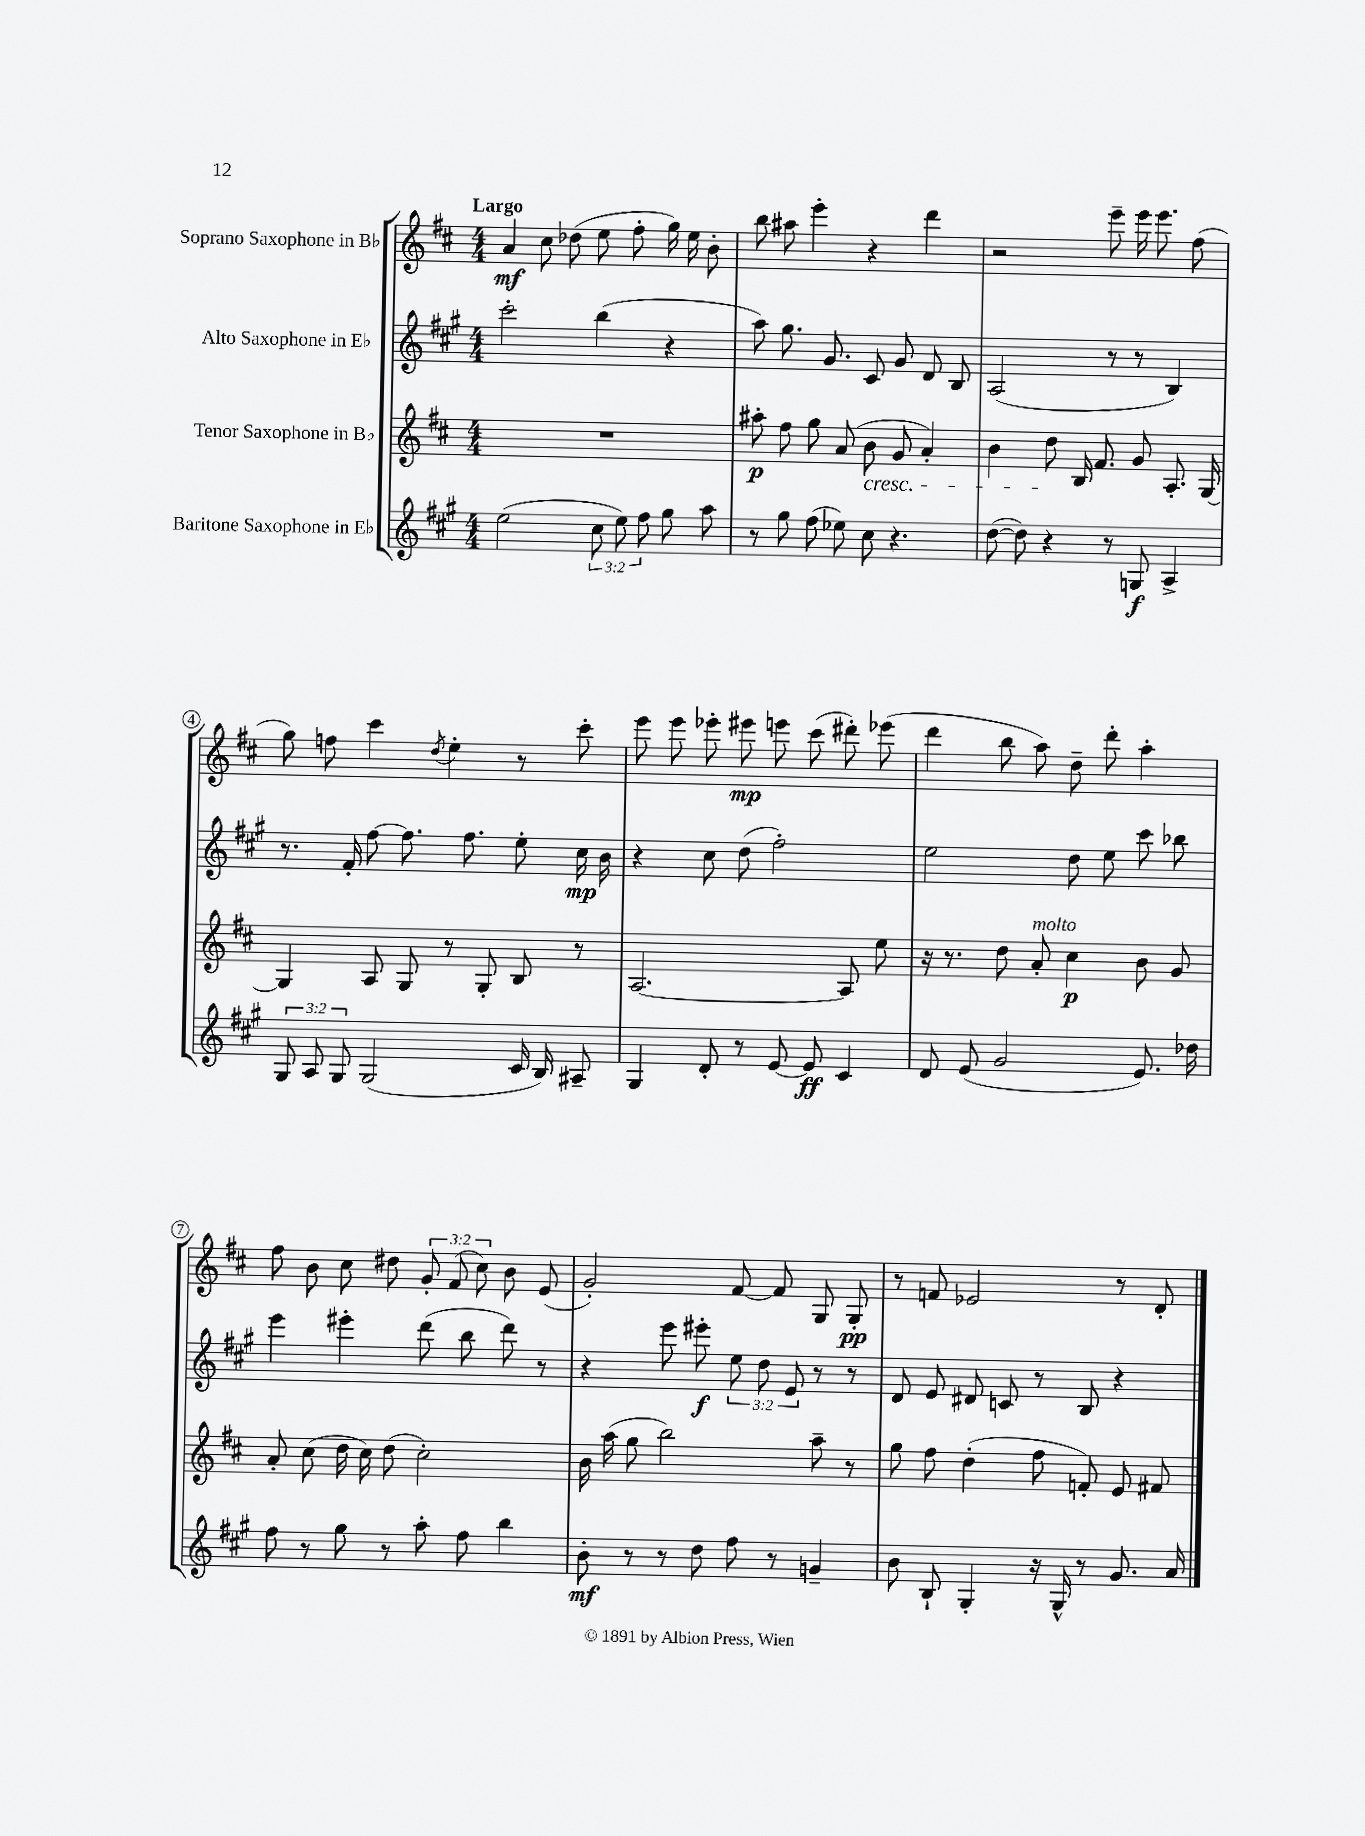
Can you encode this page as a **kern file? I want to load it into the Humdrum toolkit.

**kern	**kern	**kern	**kern
*staff4	*staff3	*staff2	*staff1
*clefG2	*clefG2	*clefG2	*clefG2
*k[f#c#g#]	*k[f#c#]	*k[f#c#g#]	*k[f#c#]
*M4/4	*M4/4	*M4/4	*M4/4
(2ee	1r	2ccc#'	4a
.	.	.	8cc#
.	.	.	(8dd-
12cc#	.	(4bb	8ee
12ee)	.	.	.
.	.	.	8ff#'
12ff#	.	.	.
8gg#	.	4r	16gg)
.	.	.	16ee
8aa	.	.	8b'
=	=	=	=
8r	8aa#'	8aa)	8bb
8gg#	8ff#	8.gg#	8aa#
(8ff#	8gg	.	4eee'
.	.	8.g#	.
8ee-)	(8a	.	.
8cc#	8b	8c#	4r
4.r	8g	8g#	.
.	4a')	8d	4ddd
.	.	8B	.
=	=	=	=
([8dd	4b	(2A	2r
8dd])	.	.	.
4r	8dd	.	.
.	16B	.	.
.	8.f#	.	.
8r	.	8r	8eee~
8G	8g	8r	16eee
.	.	.	8.eee
4A^	8.A'	4B)	.
.	.	.	(8ff#
.	[16G	.	.
=	=	=	=
12G#	4G]	8.r	8gg)
12A	.	.	.
.	.	.	8ff
12G#	.	.	.
.	.	16f#'	.
(2G#	8A	[8ff#	4ccc#
.	8G	8.ff#]	.
.	.	.	8qdd
.	8r	.	4ee'
.	.	8.ff#	.
.	8G'	.	.
16c#	8B	8ee'	8r
16B)	.	.	.
8A#~	8r	16cc#	8ccc#'
.	.	16b	.
=	=	=	=
4G#	[2.A	4r	8eee
.	.	.	8eee
8d'	.	8cc#	8eee-'
8r	.	(8dd	8eee#
[8e	.	2ff#')	8eee
8e]	.	.	(8ccc#
4c#	8A]	.	8ddd#')
.	8ee	.	(8eee-
=	=	=	=
8d	16r	2ee	4ddd
.	8.r	.	.
(8e	.	.	.
2g#	8dd	.	8bb
.	8a'	.	8aa)
.	4cc#	8dd	8dd~
.	.	8ee	8ddd'
8.e)	8b	8ccc#	4aa'
.	8g	8bb-	.
16dd-	.	.	.
=	=	=	=
8ff#	8a'	4eee	8ff#
8r	(8cc#	.	8b
8gg#	16dd	4eee#'	8cc#
.	16cc#)	.	.
8r	(8dd	.	8dd#
8aa'	2cc#')	(8ddd	12g'
.	.	.	(12f#
8ff#	.	8bb	.
.	.	.	12cc#)
4bb	.	8ddd)	8b
.	.	8r	(8e
=	=	=	=
8b'	16b	4r	2g')
.	(16aa	.	.
8r	8gg	.	.
8r	2bb)	8eee	.
8dd	.	8eee#'	.
8ff#	.	12ee	[8f#
.	.	12dd	.
8r	.	.	8f#]
.	.	12e	.
4g~	8aa~	8r	8G
.	8r	8r	8G'
=	=	=	=
8b	8gg	8d	8r
8B`	8ff#	8e	8f
4G#'	(4dd'	8d#	2e-
.	.	8c	.
16r	8ff#	8r	.
16G#^^	.	.	.
8r	8f')	8B	.
8.g#	8e	4r	8r
.	8f#	.	8d'
16a	.	.	.
==	==	==	==
*-	*-	*-	*-
